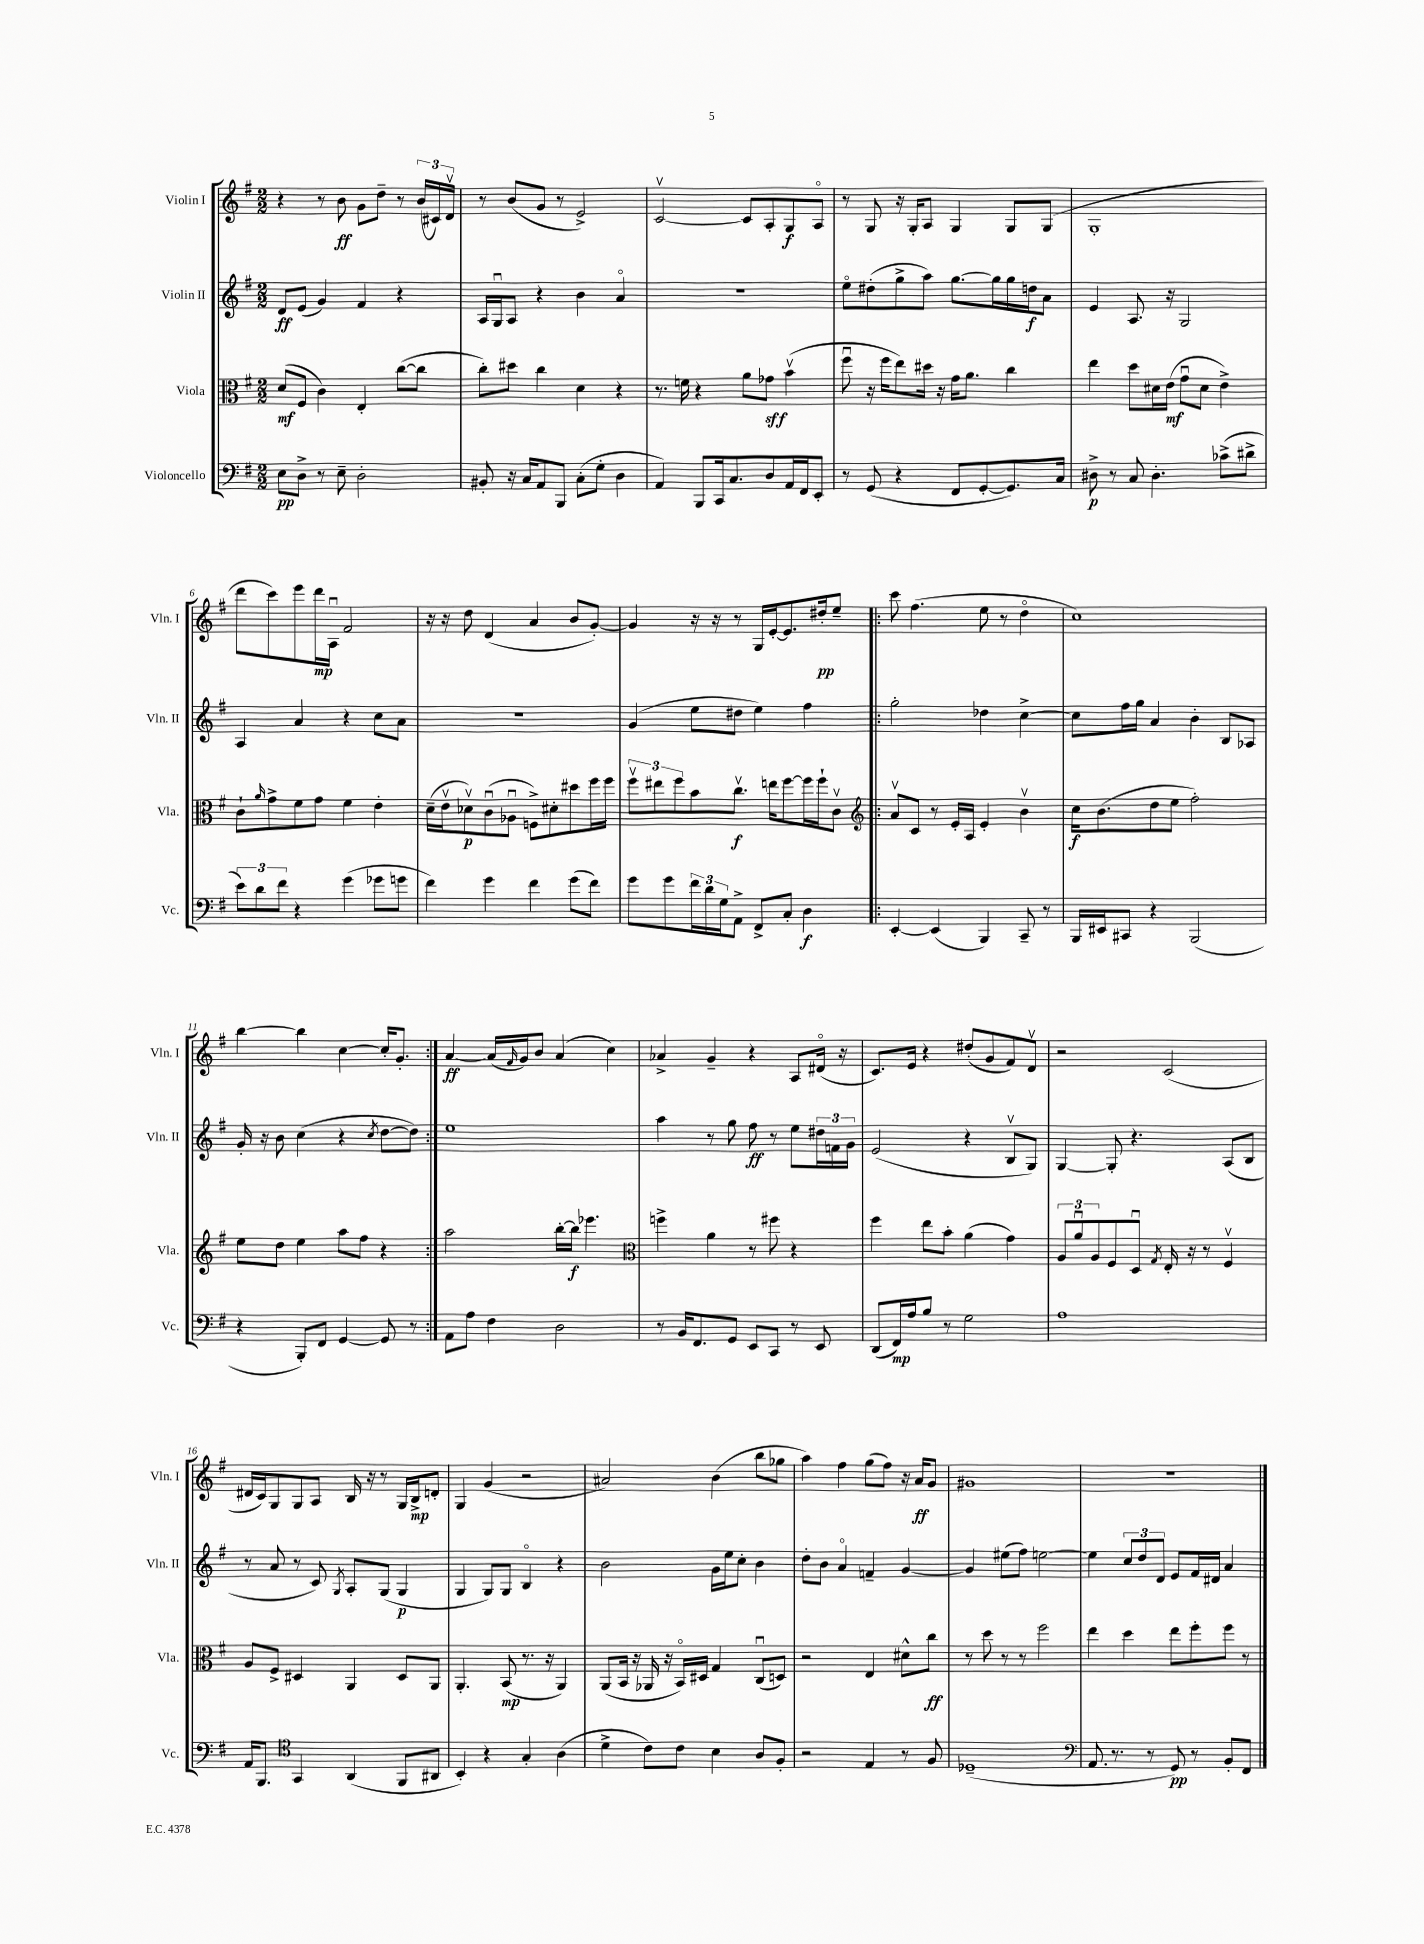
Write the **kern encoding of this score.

**kern	**dynam	**kern	**dynam	**kern	**dynam	**kern	**dynam
*part4	*part4	*part3	*part3	*part2	*part2	*part1	*part1
*staff4	*staff4	*staff3	*staff3	*staff2	*staff2	*staff1	*staff1
*I"Violoncello	*	*I"Viola	*	*I"Violin II	*	*I"Violin I	*
*I'Vc.	*	*I'Vla.	*	*I'Vln. II	*	*I'Vln. I	*
*clefF4	*	*clefC3	*	*clefG2	*	*clefG2	*
*k[f#]	*	*k[f#]	*	*k[f#]	*	*k[f#]	*
*M2/2	*	*M2/2	*	*M2/2	*	*M2/2	*
=1	=1	=1	=1	=1	=1	=1	=1
8E\L	pp	(8d/L	mf	8d/L	ff	4r	.
8D^\J	.	8F#/J	.	(8e/J	.	.	.
8r	.	4c\)	.	4g/)	.	8r	.
8E~\	.	.	.	.	.	8b\	ff
2D'\	.	4E'/	.	4f#/	.	8g\L	.
.	.	.	.	.	.	8dd~\J	.
.	.	([8cc\L	.	4r	.	8r	.
.	.	8cc\J]	.	.	.	(24b/LL	.
.	.	.	.	.	.	24c#X/)	.
.	.	.	.	.	.	24dv/JJ	.
=2	=2	=2	=2	=2	=2	=2	=2
8BB#X'/	.	8cc'\L)	.	16A/LL	.	8r	.
.	.	.	.	16Gu/J	.	.	.
16r	.	8dd#X\J	.	8A/J	.	(8b/L	.
16C/KL	.	.	.	.	.	.	.
8AA/	.	4cc\	.	4r	.	8g/J	.
8BBB/J	.	.	.	.	.	8r	.
(8C'\L	.	4d\	.	4b\	.	2e^/)	.
8G'\J	.	.	.	.	.	.	.
4D\	.	4r	.	4a/	.	.	.
=3	=3	=3	=3	=3	=3	=3	=3
4AA/)	.	8.r	.	1r	.	[2cv/	.
.	.	16fn\	.	.	.	.	.
8BBB/L	.	4r	.	.	.	.	.
16CC/k	.	.	.	.	.	.	.
8.C/	.	.	.	.	.	.	.
.	.	8a\L	.	.	.	8c/L]	.
8D/	.	8g-X\J	sff	.	.	8A'/	.
16AA/L	.	(4bv\	.	.	.	8G/	f
16FF#/J	.	.	.	.	.	.	.
8EE'/J	.	.	.	.	.	8A/J	.
=4	=4	=4	=4	=4	=4	=4	=4
8r	.	8ff#u\	.	8ee\L	.	8r	.
(8GG/	.	16r	.	(8dd#X'\	.	8G/	.
.	.	16ff#\KL	.	.	.	.	.
4r	.	8ee\)	.	8gg^\	.	16r	.
.	.	.	.	.	.	16G'/KL	.
.	.	16dd#X\Jk	.	8aa\J)	.	8A/J	.
.	.	16r	.	.	.	.	.
8FF#/L	.	16g\KL	.	[8.gg\L	.	4G/	.
.	.	8.a\J	.	.	.	.	.
[8GG'/	.	.	.	.	.	.	.
.	.	.	.	16gg\L]	.	.	.
8.GG/])	.	4cc\	.	16gg\	.	8G/L	.
.	.	.	.	16ddn\J	f	.	.
.	.	.	.	8a\J	.	(8G/J	.
16C/Jk	.	.	.	.	.	.	.
=5	=5	=5	=5	=5	=5	=5	=5
8D#X^\	p	4ee\	.	4e/	.	1G'	.
8r	.	.	.	.	.	.	.
8C/	.	8dd\L	.	8.A/	.	.	.
4.D#'\	.	16d#X\L	.	.	.	.	.
.	.	(16e\JJ	mf	16r	.	.	.
.	.	8gu\L	.	2G/	.	.	.
.	.	8d#\J	.	.	.	.	.
(8c-X^\L	.	4e^\)	.	.	.	.	.
8d#X^\J	.	.	.	.	.	.	.
!!LO:LB:g=z
=6	=6	=6	=6	=6	=6	=6	=6
12e\L)	.	8c`\L	.	4A/	.	8ddd\L	.
12d\	.	.	.	.	.	.	.
.	.	16qqa/	.	.	.	.	.
.	.	8g^\	.	.	.	8ccc\)	.
12f#\J	.	.	.	.	.	.	.
4r	.	8f#\	.	4a/	.	8eee\	.
.	.	8g\J	.	.	.	16ddd\L	mp
.	.	.	.	.	.	16Au\JJ	.
(4g\	.	4f#\	.	4r	.	2f#/	.
8g-X\L	.	4e'\	.	8cc\L	.	.	.
8gn\J	.	.	.	8a\J	.	.	.
=7	=7	=7	=7	=7	=7	=7	=7
4f#\)	.	(16d~\LL	.	1r	.	16r	.
.	.	16ev\J	.	.	.	16r	.
.	.	8d-Xv\)	p	.	.	8dd\	.
4g\	.	(8cu\	.	.	.	(4d/	.
.	.	8A-Xu\J	.	.	.	.	.
4f#\	.	8Fn^\L)	.	.	.	4a/	.
.	.	8d#X'\	.	.	.	.	.
(8g\L	.	8dd#X\	.	.	.	8b/L	.
8f#\J)	.	16ff#\L	.	.	.	[8g'/J)	.
.	.	16ff#\JJ	.	.	.	.	.
=8	=8	=8	=8	=8	=8	=8	=8
8g\L	.	12ff#v\L	.	(4g/	.	4g/]	.
.	.	12ee#X\	.	.	.	.	.
8g\	.	.	.	.	.	.	.
.	.	12ff#\	.	.	.	.	.
24f#\L	.	8b\	.	8ee\L	.	16r	.
24d\	.	.	.	.	.	.	.
.	.	.	.	.	.	16r	.
24G\J	.	.	.	.	.	.	.
8AA^\J	.	8.ccv\J	f	8dd#X\J	.	8r	.
8FF#^/L	.	.	.	4ee\)	.	16G/LL	.
.	.	16een\KL	.	.	.	[16e'/J	.
8C'/J	.	[8ff#\	.	.	.	8.e/]	.
4D\	f	16ff#\L]	.	4ff#\	.	.	.
.	.	16ff#`\J	.	.	.	16dd#X'/k	pp
.	.	8cv\J	.	.	.	8ee~/J	.
=9!|:	=9!|:	=9!|:	=9!|:	=9!|:	=9!|:	=9!|:	=9!|:
*	*	*clefG2	*	*	*	*	*
[4EE'/	.	8av/L	.	2gg'\	.	8ccc\	.
.	.	8c/J	.	.	.	(4.ff#\	.
(4EE/]	.	8r	.	.	.	.	.
.	.	16e'/LL	.	.	.	.	.
.	.	16A/JJ	.	.	.	.	.
4BBB/)	.	4e'/	.	4dd-X\	.	8ee\	.
.	.	.	.	.	.	8r	.
8CC~/	.	4bv\	.	[4cc^\	.	4dd\	.
8r	.	.	.	.	.	.	.
=10	=10	=10	=10	=10	=10	=10	=10
16BBB/LL	.	16cc\KL	f	8cc\L]	.	1cc)	.
16EE#X/J	.	(8.b\	.	.	.	.	.
8CC#X/J	.	.	.	16ff#\L	.	.	.
.	.	.	.	16gg\JJ	.	.	.
4r	.	8dd\	.	4a/	.	.	.
.	.	8ee\J	.	.	.	.	.
(2BBB/	.	2ff#'\)	.	4b'\	.	.	.
.	.	.	.	8B/L	.	.	.
.	.	.	.	8A-X/J	.	.	.
!!LO:LB:g=z
=11	=11	=11	=11	=11	=11	=11	=11
4r	.	8ee\L	.	16g'/	.	[4bb\	.
.	.	.	.	16r	.	.	.
.	.	8dd\J	.	8b\	.	.	.
8BBB'/L)	.	4ee\	.	(4cc\	.	4bb\]	.
8FF#/J	.	.	.	.	.	.	.
[4GG/	.	8aa\L	.	4r	.	[4cc\	.
.	.	8ff#\J	.	.	.	.	.
.	.	.	.	8qcc/	.	.	.
8GG/]	.	4r	.	[8dd\L	.	16cc'/KL]	.
.	.	.	.	.	.	8.g'/J	.
8r	.	.	.	8dd\J])	.	.	.
=12:|!	=12:|!	=12:|!	=12:|!	=12:|!	=12:|!	=12:|!	=12:|!
8AA\L	.	2aa\	.	1ee	.	[4a/	ff
8A\J	.	.	.	.	.	.	.
4F#\	.	.	.	.	.	(16a/LL]	.
.	.	.	.	.	.	16qqf#/	.
.	.	.	.	.	.	16g/J)	.
.	.	.	.	.	.	8b/J	.
2D\	.	[16bb'\LL	.	.	.	(4a/	.
.	.	16bb\JJ]	f	.	.	.	.
.	.	4.eee-X\	.	.	.	.	.
.	.	.	.	.	.	4cc\)	.
=13	=13	=13	=13	=13	=13	=13	=13
*	*	*clefC3	*	*	*	*	*
8r	.	4ffn^\	.	4aa\	.	4a-X^/	.
16BB/KL	.	.	.	.	.	.	.
8.FF#/	.	.	.	.	.	.	.
.	.	4a\	.	8r	.	4g~/	.
8GG/J	.	.	.	8gg\	.	.	.
8EE/L	.	8r	.	8ff#\	ff	4r	.
8CC/J	.	8ff#X\	.	8r	.	.	.
8r	.	4r	.	8ee\L	.	8A/L	.
8EE/	.	.	.	24dd#X\L	.	(16d#X/Jk	.
.	.	.	.	24fn\	.	.	.
.	.	.	.	.	.	16r	.
.	.	.	.	24g\JJ	.	.	.
=14	=14	=14	=14	=14	=14	=14	=14
(8DD/L	.	4ff#\	.	(2e/	.	8.c/L)	.
16FF#/L)	mp	.	.	.	.	.	.
16A/J	.	.	.	.	.	16e/Jk	.
8B/J	.	8ee\L	.	.	.	4r	.
8r	.	8b'\J	.	.	.	.	.
2G\	.	(4a\	.	4r	.	(8dd#X'/L	.
.	.	.	.	.	.	8g/	.
.	.	4g\)	.	8Bv/L	.	8f#/)	.
.	.	.	.	8G/J)	.	8dv/J	.
=15	=15	=15	=15	=15	=15	=15	=15
1A	.	12A/L	.	[4G/	.	2r	.
.	.	12au/	.	.	.	.	.
.	.	12A/	.	.	.	.	.
.	.	8F#/	.	8G'/]	.	.	.
.	.	8Du/J	.	4.r	.	.	.
.	.	8qG/	.	.	.	.	.
.	.	16E'/	.	.	.	(2c/	.
.	.	16r	.	.	.	.	.
.	.	8r	.	.	.	.	.
.	.	4F#v/	.	(8A/L	.	.	.
.	.	.	.	8B/J	.	.	.
!!LO:LB:g=z
=16	=16	=16	=16	=16	=16	=16	=16
16AA/KL	.	8A/L	.	8r	.	16d#X/LL	.
8.BBB/J	.	.	.	.	.	16c/J)	.
.	.	8F#^/J	.	8a/	.	8G/	.
*clefC4	*	*	*	*	*	*	*
4GG/	.	4D#X/	.	8r	.	8G/	.
.	.	.	.	8c/)	.	8A/J	.
.	.	.	.	8qG/	.	.	.
(4AA/	.	4AA/	.	8A'/L	.	16B/	.
.	.	.	.	.	.	16r	.
.	.	.	.	(8G/J	.	8r	.
8FF#/L	.	8D#/L	.	4G/	p	16G/LL	.
.	.	.	.	.	.	16B^/J	mp
8AA#X/J	.	8AA/J	.	.	.	8dn'/J	.
=17	=17	=17	=17	=17	=17	=17	=17
4BB'/)	.	4.AA'/	.	4G/	.	4G/	.
4r	.	.	.	8G/L)	.	(4g/	.
.	.	(8BB/	mp	8G/J	.	.	.
4G'/	.	8.r	.	4B/	.	2r	.
.	.	16r	.	.	.	.	.
(4A\	.	4AA/)	.	4r	.	.	.
=18	=18	=18	=18	=18	=18	=18	=18
4d^\	.	(8AA/L	.	2b\	.	2a#X/)	.
.	.	16BB/Jk	.	.	.	.	.
.	.	16r	.	.	.	.	.
8c\L)	.	16AA-X/	.	.	.	.	.
.	.	16r	.	.	.	.	.
8c\J	.	16BB/LL)	.	.	.	.	.
.	.	16D#X/JJ	.	.	.	.	.
4B\	.	4G/	.	16g\LL	.	(4b\	.
.	.	.	.	16ee\J	.	.	.
.	.	.	.	8cc'\J	.	.	.
8A/L	.	(8Cu/L	.	4b\	.	8bb\L	.
8F#'/J	.	8Dn/J)	.	.	.	8gg-X\J	.
=19	=19	=19	=19	=19	=19	=19	=19
2r	.	2r	.	8dd'\L	.	4aa\)	.
.	.	.	.	8b\J	.	.	.
.	.	.	.	4a/	.	4ff#\	.
4E/	.	4E/	.	4fn~/	.	(8gg\L	.
.	.	.	.	.	.	8ff#\J)	.
8r	.	8d#X^^\L	.	[4g/	.	16r	.
.	.	.	.	.	.	16a/KL	ff
8F#/	.	8cc\J	ff	.	.	8g/J	.
=20	=20	=20	=20	=20	=20	=20	=20
(1D-X~	.	8r	.	4g/]	.	1g#X	.
.	.	8dd\	.	.	.	.	.
.	.	8r	.	(8ee#X\L	.	.	.
.	.	8r	.	8ff#\J)	.	.	.
.	.	2ff#\	.	[2een\	.	.	.
=21	=21	=21	=21	=21	=21	=21	=21
*clefF4	*	*	*	*	*	*	*
8.AA/	.	4ee\	.	4ee\]	.	1r	.
8.r	.	.	.	.	.	.	.
.	.	4dd\	.	12cc/L	.	.	.
.	.	.	.	12dd/	.	.	.
8r	.	.	.	.	.	.	.
.	.	.	.	12d/J	.	.	.
8GG/)	pp	8ee\L	.	8e/L	.	.	.
8r	.	8ff#'\	.	16f#/L	.	.	.
.	.	.	.	16d#X/JJ	.	.	.
8BB'/L	.	8ff#\J	.	4a/	.	.	.
8FF#/J	.	8r	.	.	.	.	.
==	==	==	==	==	==	==	==
*-	*-	*-	*-	*-	*-	*-	*-
